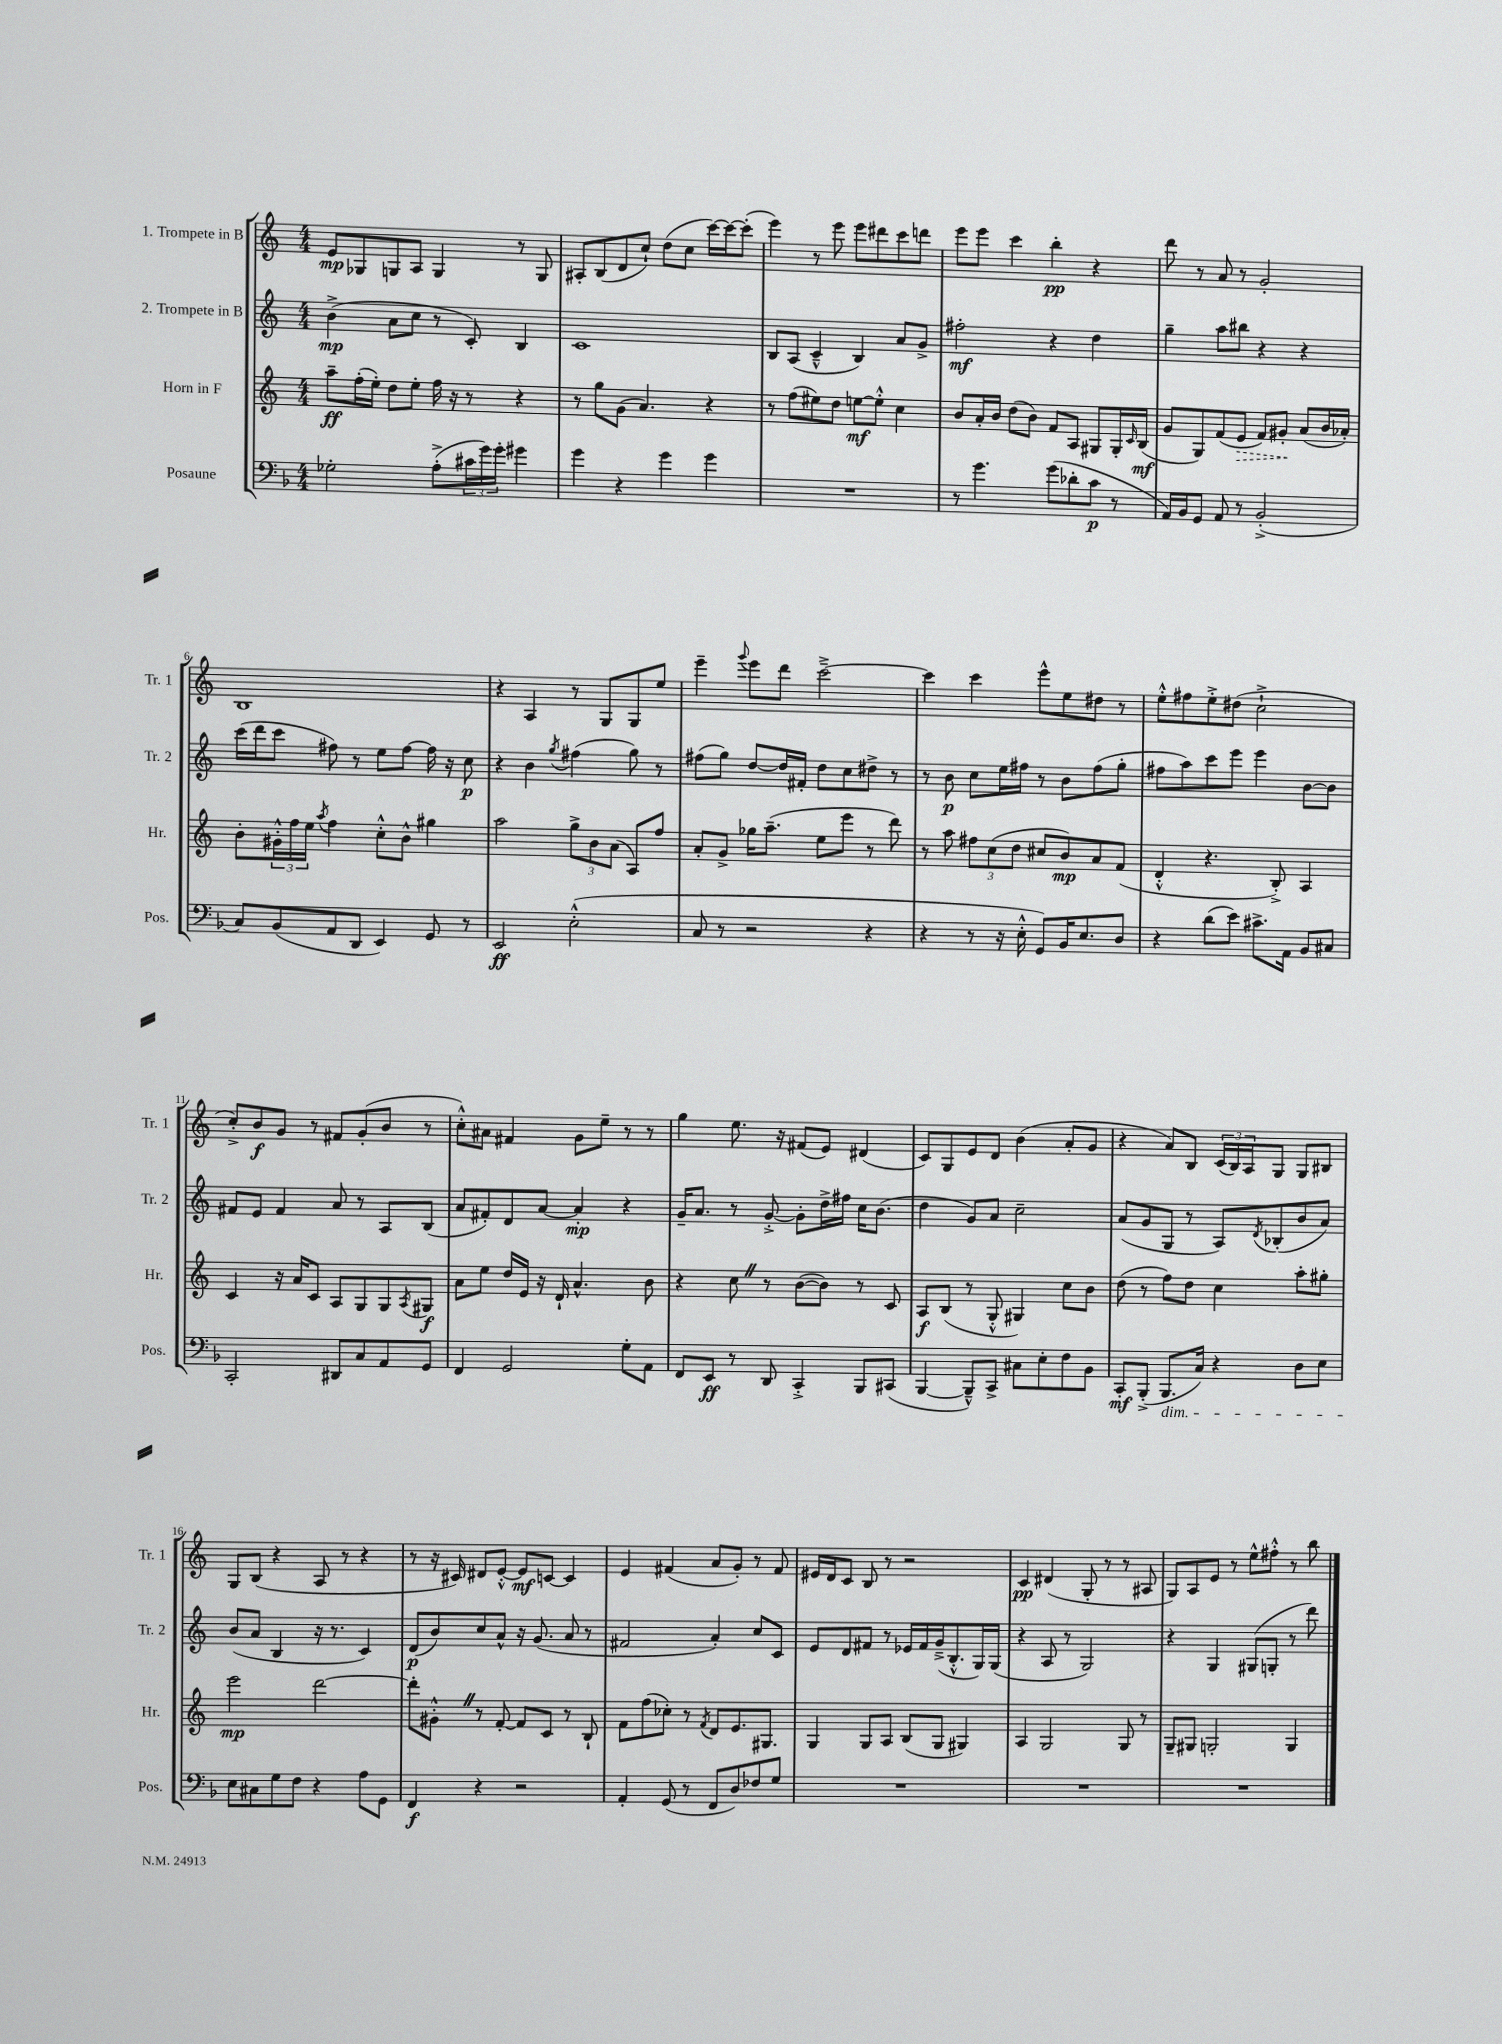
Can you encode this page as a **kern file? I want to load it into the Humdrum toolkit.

**kern	**dynam	**kern	**dynam	**kern	**dynam	**kern	**dynam
*part4	*part4	*part3	*part3	*part2	*part2	*part1	*part1
*staff4	*staff4	*staff3	*staff3	*staff2	*staff2	*staff1	*staff1
*I"Posaune	*	*I"Horn in F	*	*I"2. Trompete in B	*	*I"1. Trompete in B	*
*I'Pos.	*	*I'Hr.	*	*I'Tr. 2	*	*I'Tr. 1	*
*clefF4	*	*clefG2	*	*clefG2	*	*clefG2	*
*k[b-]	*	*k[]	*	*k[]	*	*k[]	*
*M4/4	*	*M4/4	*	*M4/4	*	*M4/4	*
=1	=1	=1	=1	=1	=1	=1	=1
2G-X'\	.	8aa~\L	ff	(4b^\	mp	8e/L	mp
.	.	(16ff'\L	.	.	.	8G-X/	.
.	.	16ee'\JJ)	.	.	.	.	.
.	.	8dd\L	.	8a\L	.	8Gn/	.
.	.	8ee'\J	.	8cc\J	.	8A/J	.
(8A'^\L	.	16ff\	.	8r	.	4G/	.
.	.	16r	.	.	.	.	.
24c#X\L	.	8r	.	8c'/)	.	.	.
24g\)	.	.	.	.	.	.	.
24g'\JJ	.	.	.	.	.	.	.
4g#X\	.	4r	.	4B/	.	8r	.
.	.	.	.	.	.	8G/	.
=2	=2	=2	=2	=2	=2	=2	=2
4g\	.	8r	.	1c	.	8A#X'/L	.
.	.	8gg\L	.	.	.	(8B/	.
4r	.	(8g\J	.	.	.	8d/	.
.	.	4.a/)	.	.	.	8cc`/J)	.
4g\	.	.	.	.	.	(8dd\L	.
.	.	.	.	.	.	8cc\J	.
4g\	.	4r	.	.	.	[16ccc\LL)	.
.	.	.	.	.	.	16ccc\J_	.
.	.	.	.	.	.	(8ccc'\J]	.
=3	=3	=3	=3	=3	=3	=3	=3
1r	.	8r	.	8B/L	.	4eee\)	.
.	.	(8ff\L	.	(8A/J	.	.	.
.	.	8ee#X\)	.	4c~^^/	.	8r	.
.	.	8dd\J	.	.	.	8eee\	.
.	.	[8een\L	mf	4B/)	.	8eee\L	.
.	.	8ee'^^\J]	.	.	.	8ddd#X\	.
.	.	4cc\	.	8a/L	.	8ccc\	.
.	.	.	.	8g^/J	.	8dddn\J	.
=4	=4	=4	=4	=4	=4	=4	=4
8r	.	8b/L	.	2ff#X'\	mf	8eee\L	.
4.g\	.	16a'/L	.	.	.	8eee\J	.
.	.	16b/JJ	.	.	.	.	.
.	.	(8dd\L	.	.	.	4ccc\	.
.	.	8b\J)	.	.	.	.	.
(8g\L	.	8f/L	.	4r	.	4bb'\	pp
8d-X'\	.	8A/J	.	.	.	.	.
8c\J	p	8G#X/L	.	4dd\	.	4r	.
8r	.	16G#'/L	.	.	.	.	.
.	.	16qqc/	.	.	.	.	.
.	.	(16B/JJ	mf	.	.	.	.
=5	=5	=5	=5	=5	=5	=5	=5
16AA/LL)	.	8g/L	.	4gg~\	.	8ddd\	.
16BB-/J	.	.	.	.	.	.	.
8GG/J	.	8G/)	.	.	.	8r	.
8AA/	.	(8f/	.	8aa\L	.	8a/	.
!	!	!	!LO:HP:b	!	!	!	!
8r	.	8e/J	>	8bb#X\J	.	8r	.
(2BB-'^/	.	8f/L)	.	4r	.	2g'/	.
.	.	8g#X'/J	.	.	.	.	.
.	.	(8a/L	]	4r	.	.	.
.	.	16b/L	.	.	.	.	.
.	.	16a-X'/JJ)	.	.	.	.	.
!!LO:LB:g=z
=6	=6	=6	=6	=6	=6	=6	=6
8C/L)	.	8b'\L	.	(16ccc\LL	.	1B	.
.	.	.	.	16ddd\J	.	.	.
(8BB-/	.	24g#X'^^\L	.	8ccc\J	.	.	.
.	.	24ff\	.	.	.	.	.
.	.	24ee\JJ	.	.	.	.	.
.	.	8qaa/	.	.	.	.	.
8AA/	.	4ff\	.	8ff#X\)	.	.	.
8DD/J	.	.	.	8r	.	.	.
4EE/)	.	8cc'^^\L	.	8ee\L	.	.	.
.	.	8b^^\J	.	[8ff#\J	.	.	.
8GG/	.	4gg#X\	.	16ff#\]	.	.	.
.	.	.	.	16r	.	.	.
8r	.	.	.	8cc\	p	.	.
=7	=7	=7	=7	=7	=7	=7	=7
2EE/	ff	2aa\	.	4r	.	4r	.
.	.	.	.	4b\	.	4A/	.
.	.	.	.	8qgg/	.	.	.
(2E'^^\	.	12gg^\L	.	(4ff#X\	.	8r	.
.	.	12b\	.	.	.	.	.
.	.	.	.	.	.	8G/L	.
.	.	(12a\J	.	.	.	.	.
.	.	8A/L)	.	8gg\)	.	8G/	.
.	.	8ff/J	.	8r	.	8ee/J	.
=8	=8	=8	=8	=8	=8	=8	=8
8C/	.	8a'/L	.	(8ff#X\L	.	4eee~\	.
8r	.	8g^/J	.	8gg\J)	.	.	.
.	.	.	.	.	.	8qqggg/	.
2r	.	16gg-X\KL	.	[8dd/L	.	8eee\L	.
.	.	(8.aa~\J	.	.	.	.	.
.	.	.	.	16dd/L]	.	8ddd\J	.
.	.	.	.	16f#X'/JJ	.	.	.
.	.	8ee\L	.	8dd\L	.	[2ccc~^\	.
.	.	8eee\J	.	8cc\	.	.	.
4r	.	8r	.	8dd#X^\J	.	.	.
.	.	8ddd\)	.	8r	.	.	.
=9	=9	=9	=9	=9	=9	=9	=9
4r	.	8r	.	8r	.	4ccc\]	.
.	.	8aa\	.	8b\	p	.	.
8r	.	12ff#X\L	.	8cc\L	.	4ccc\	.
.	.	(12cc\	.	.	.	.	.
16r	.	.	.	16ee\L	.	.	.
.	.	12dd\J	.	.	.	.	.
16E'^^\	.	.	.	16ff#X\JJ	.	.	.
8GG/L)	.	8cc#X/L	.	8r	.	8eee^^\L	.
16BB-/K	.	8b/)	mp	8b\L	.	8ee\	.
8.E/	.	.	.	.	.	.	.
.	.	8a/	.	(8ff#\	.	8dd#X\J	.
8D/J	.	(8f/J	.	8gg'\J	.	8r	.
=10	=10	=10	=10	=10	=10	=10	=10
4r	.	4d'^^/	.	8ff#X\L	.	8ee'^^\L	.
.	.	.	.	8aa\)	.	8ff#X\	.
(8d\L	.	4.r	.	8ccc\	.	8ee'^\	.
8e\J)	.	.	.	8eee\J	.	(8dd#X\J	.
8.c#X^\L	.	.	.	4eee\	.	2cc`^\	.
.	.	8B'^/)	.	.	.	.	.
16AA\Jk	.	.	.	.	.	.	.
8BB-/L	.	4A/	.	[8b\L	.	.	.
8C#X/J	.	.	.	8b\J]	.	.	.
!!LO:LB:g=z
=11	=11	=11	=11	=11	=11	=11	=11
2CC'/	.	4c/	.	8f#X/L	.	8cc'^/L)	.
.	.	.	.	8e/J	.	8b/	f
.	.	16r	.	4f#/	.	8g/J	.
.	.	16a/KL	.	.	.	.	.
.	.	8c/J	.	.	.	8r	.
8DD#X/L	.	8A/L	.	8a/	.	8f#X/L	.
8C/	.	8G/	.	8r	.	(8g'/	.
8AA/	.	8G/	.	8A/L	.	8b/J	.
.	.	8qA/	.	.	.	.	.
8GG/J	.	8G#X/J	f	(8B/J	.	8r	.
=12	=12	=12	=12	=12	=12	=12	=12
4FF/	.	8a\L	.	8a/L	.	8cc'^^\L)	.
.	.	8ee\J	.	8f#X'/)	.	8a#X\J	.
2GG/	.	16dd/LL	.	8d/	.	4f#X/	.
.	.	16e/JJ	.	.	.	.	.
.	.	16r	.	[8a/J	.	.	.
.	.	16d`/	.	.	.	.	.
.	.	4.a^^/	.	4a'/]	mp	8g\L	.
.	.	.	.	.	.	8ee~\J	.
8G'\L	.	.	.	4r	.	8r	.
8AA\J	.	8b\	.	.	.	8r	.
=13	=13	=13	=13	=13	=13	=13	=13
8FF/L	.	4r	.	16g~/KL	.	4gg\	.
.	.	.	.	8.a/J	.	.	.
8EE/J	ff	.	.	.	.	.	.
8r	.	8ccZ\	.	8r	.	8.ee\	.
8DD/	.	8r	.	[8g'^/	.	.	.
.	.	.	.	.	.	16r	.
4CC'^/	.	([8b\L	.	8g'\L]	.	(8f#X/L	.
.	.	8b\J])	.	16dd^\L	.	8e/J)	.
.	.	.	.	16ff#X\JJ	.	.	.
8BBB-/L	.	8r	.	16cc\KL	.	(4d#X/	.
.	.	.	.	(8.b\J	.	.	.
(8CC#X/J	.	8c/	.	.	.	.	.
=14	=14	=14	=14	=14	=14	=14	=14
[4BBB-/	.	8A/L	f	4dd\	.	8c/L)	.
.	.	(8B/J	.	.	.	8G/	.
8BBB-~^^/L])	.	8r	.	8g/L)	.	8e/	.
8CC^/J	.	8G'^^/	.	8a/J	.	8d/J	.
8C#X\L	.	4G#X/)	.	2cc~\	.	(4b\	.
8E'\	.	.	.	.	.	.	.
8F\	.	8cc\L	.	.	.	8a'/L	.
8BB-\J	.	8b\J	.	.	.	8g/J	.
=15	=15	=15	=15	=15	=15	=15	=15
8CC'/L	mf	(8dd\	.	(8a/L	.	4r	.
(8BBB-'^/J	.	8r	.	8g/	.	.	.
!LO:TX:b:i:t=dim.	!	!	!	!	!	!	!
8.BBB-/L	.	8ff\L)	.	8G/J	.	8a/L)	.
.	.	8dd\J	.	8r	.	8B/J	.
16C/Jk)	.	.	.	.	.	.	.
4r	.	4cc\	.	8A/L)	.	(24c/LL	.
.	.	.	.	.	.	24B/)	.
.	.	.	.	.	.	24A/J	.
.	.	.	.	8qd/	.	.	.
.	.	.	.	(8B-X'/	.	8G/J	.
8D\L	.	8aa'\L	.	8b/	.	8G/L	.
8E\J	.	8gg#X'\J	.	8a/J)	.	8B#X/J	.
!!LO:LB:g=z
=16	=16	=16	=16	=16	=16	=16	=16
8E\L	.	2eee\	mp	(8b/L	.	8G/L	.
8C#X\	.	.	.	8a/J	.	(8B/J	.
8G\	.	.	.	4B/	.	4r	.
8F\J	.	.	.	.	.	.	.
4r	.	[2ddd\	.	16r	.	8A/	.
.	.	.	.	8.r	.	.	.
.	.	.	.	.	.	8r	.
8A\L	.	.	.	4c/)	.	4r	.
8GG\J	.	.	.	.	.	.	.
=17	=17	=17	=17	=17	=17	=17	=17
4FF/	f	8ddd'\L]	.	(8d/L	p	8r	.
.	.	8g#X'^^Z\J	.	8b/)	.	16r	.
.	.	.	.	.	.	16c#X/)	.
4r	.	8r	.	8cc/	.	8d#X/L	.
.	.	[8f'/	.	8a^^/J	.	[8e'^^/J	.
2r	.	8f/L]	.	16r	.	8e/L]	mf
.	.	.	.	(8.g/	.	.	.
.	.	8c/J	.	.	.	[8cn/J	.
.	.	8r	.	8a/	.	4c/]	.
.	.	8B`/	.	8r	.	.	.
=18	=18	=18	=18	=18	=18	=18	=18
4AA'/	.	8f\L	.	2f#X/	.	4e/	.
.	.	(8ff\	.	.	.	.	.
(8GG/	.	8cc-X'\J)	.	.	.	(4f#X/	.
8r	.	8r	.	.	.	.	.
.	.	8qf/	.	.	.	.	.
8FF/L	.	8d/L	.	4a'/)	.	8a/L	.
8D/)	.	8.e/	.	.	.	8g'/J)	.
8F-X/	.	.	.	8cc/L	.	8r	.
.	.	8.G#X/J	.	.	.	.	.
8G/J	.	.	.	8c/J	.	8f#/	.
=19	=19	=19	=19	=19	=19	=19	=19
1r	.	4G/	.	8e/L	.	16e#X/LL	.
.	.	.	.	.	.	16d/J	.
.	.	.	.	8d/	.	8c/J	.
.	.	8G/L	.	8f#X/J	.	8B/	.
.	.	8A/J	.	8r	.	8r	.
.	.	(8B/L	.	16e-X/LL	.	2r	.
.	.	.	.	16f#/	.	.	.
.	.	8G/J	.	(16g~^/J	.	.	.
.	.	.	.	8.B'^^/	.	.	.
.	.	4G#X/)	.	.	.	.	.
.	.	.	.	16G/L)	.	.	.
.	.	.	.	(16G/JJ	.	.	.
=20	=20	=20	=20	=20	=20	=20	=20
1r	.	4A/	.	4r	.	4c/	pp
.	.	2G/	.	8A/	.	(4d#X/	.
.	.	.	.	8r	.	.	.
.	.	.	.	2G/)	.	8G'/	.
.	.	.	.	.	.	8r	.
.	.	8G/	.	.	.	8r	.
.	.	8r	.	.	.	8A#X/	.
=21	=21	=21	=21	=21	=21	=21	=21
1r	.	8G~/L	.	4r	.	8G/L)	.
.	.	8G#X/J	.	.	.	8A/	.
.	.	2Gn'/	.	4G/	.	8e/J	.
.	.	.	.	.	.	8r	.
.	.	.	.	(8G#X/L	.	8ee^^\L	.
.	.	.	.	8Gn'/J	.	8ff#X'^^\J	.
.	.	4G/	.	8r	.	8r	.
.	.	.	.	8ddd\)	.	8bb\	.
==	==	==	==	==	==	==	==
*-	*-	*-	*-	*-	*-	*-	*-
